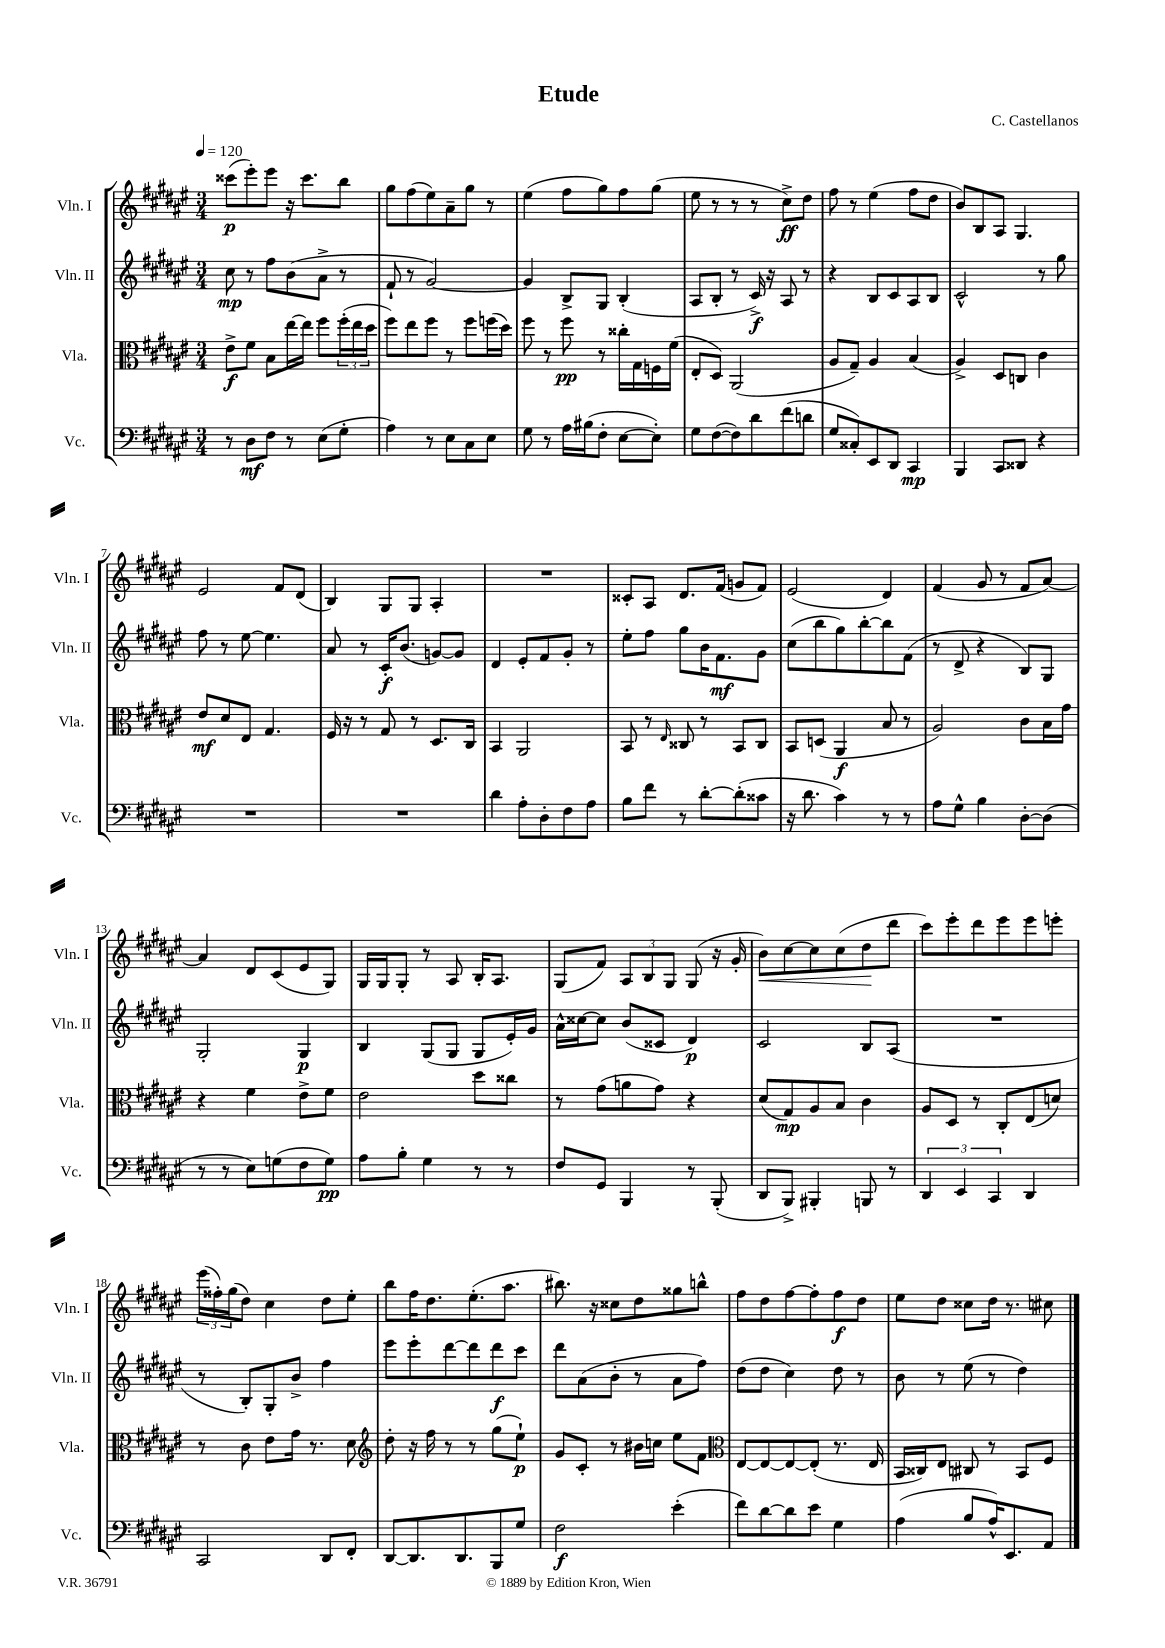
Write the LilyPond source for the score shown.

\header { title = "Etude" composer = "C. Castellanos" }
<<
\new StaffGroup <<
\new Staff = "s0" \with { instrumentName = "Vln. I" shortInstrumentName = "Vln. I" } {
    \clef treble \key fis \major \numericTimeSignature \time 3/4 \tempo 4 = 120
    cisis'''8\p( eis'''8-.) eis'''8 r16 cisis'''8. b''8 |
    gis''8 fis''8( eis''8) ais'8-- gis''8 r8 |
    eis''4( fis''8 gis''8) fis''8 gis''8( |
    eis''8 r8 r8 r8 cis''8->\ff) dis''8 |
    fis''8 r8 eis''4( fis''8 dis''8 |
    b'8) b8 ais8 gis4. |
    eis'2 fis'8 dis'8( |
    b4) gis8 gis8 ais4-. |
    R2. |
    cisis'8-. ais8 dis'8. fis'16( g'8 fis'8) |
    eis'2( dis'4) |
    fis'4( gis'8 r8 fis'8 ais'8~) |
    ais'4 dis'8 cis'8( eis'8 gis8) |
    gis16 gis16 gis8-. r8 ais8 b16-. ais8. |
    gis8( fis'8) \tuplet 3/2 { ais8 b8 gis8 } gis8( r16 gis'16-. |
    b'8\<) cis''8~ cis''8 cis''8( dis''8\! dis'''8 |
    cis'''8) eis'''8-. dis'''8 eis'''8 eis'''8 e'''8-. |
    \tuplet 3/2 { eis'''16( fisis''16-.) gis''16( } dis''8) cis''4 dis''8 eis''8-. |
    b''8 fis''16 dis''8. eis''8.-.( ais''8. |
    bis''8.) r16 cisis''8 dis''8 gisis''8 b''8-^ |
    fis''8 dis''8 fis''8~ fis''8-. fis''8\f dis''8 |
    eis''8 dis''8 cisis''8 dis''16 r8. cis''8 \bar "|." |
}
\new Staff = "s1" \with { instrumentName = "Vln. II" shortInstrumentName = "Vln. II" } {
    \clef treble \key fis \major \numericTimeSignature \time 3/4
    cis''8\mp r8 fis''8 b'8( ais'8-> r8 |
    fis'8-! r8 gis'2~) |
    gis'4 b8-> gis8 b4-.( |
    ais8 b8-. r8 cis'16->\f) r16 ais8 r8 |
    r4 b8 cis'8 ais8 b8 |
    cis'2-^ r8 gis''8 |
    fis''8 r8 eis''8~ eis''4. |
    ais'8 r8 cis'16-.\f b'8.( g'8~) g'8 |
    dis'4 eis'8-. fis'8 gis'8-. r8 |
    eis''8-. fis''8 gis''8 b'16 fis'8.\mf gis'8 |
    cis''8( b''8 gis''8) b''8~-. b''8 fis'8( |
    r8 dis'8-> r4 b8) gis8 |
    gis2-. gis4\p |
    b4 gis8( gis8 gis8 eis'16-.) gis'16 |
    ais'16-^ cisis''16~ cisis''8 b'8( cisis'8 dis'4\p) |
    cis'2 b8 ais8( |
    R2. |
    r8 b8-.) gis8-. b'8-> fis''4 |
    eis'''8 eis'''8-. dis'''8~ dis'''8 dis'''8\f cis'''8 |
    dis'''8 ais'8( b'8-. r8 ais'8 fis''8) |
    dis''8( dis''8 cis''4) dis''8 r8 |
    b'8 r8 eis''8( r8 dis''4) \bar "|." |
}
\new Staff = "s2" \with { instrumentName = "Vla." shortInstrumentName = "Vla." } {
    \clef alto \key fis \major \numericTimeSignature \time 3/4
    eis'8->\f fis'8 b8 eis''16~ eis''16 fis''8 \tuplet 3/2 { fis''16-.( eis''16 dis''16 } |
    fis''8) eis''8 fis''8 r8 fis''8 f''16( dis''16) |
    fis''8 r8 fis''8\pp r8 cisis''16-. gis16 f16 fis'16( |
    eis8-. dis8) ais,2( |
    ais8 gis8--) ais4 b4( |
    ais4->) dis8 c8 cis'4 |
    eis'8\mf dis'8 eis8 gis4. |
    fis16 r16 r8 gis8 r8 dis8. cis16 |
    b,4 ais,2 |
    b,8 r8 \grace { eis16 } cisis8 r8 b,8 cisis8 |
    b,8 d8( ais,4\f b8 r8 |
    ais2) cis'8 b16 gis'16 |
    r4 fis'4 eis'8-> fis'8 |
    eis'2 dis''8 cisis''8 |
    r8 gis'8( a'8 gis'8) r4 |
    dis'8( gis8\mp) ais8 b8 cis'4 |
    ais8 dis8 r8 cis8-. eis8( d'8) |
    r8 cis'8 eis'8 gis'16 r8. dis'8 |
    \clef treble dis''8-. r16 fis''16 r8 r8 gis''8( eis''8-!\p) |
    gis'8 cis'8-. r8 bis'16 c''16 eis''8 fis'8 |
    \clef alto eis8~ eis8~ eis8~ eis8-.( r8. eis16 |
    b,16 cisis16) eis8 cis8 r8 b,8 fis8 \bar "|." |
}
\new Staff = "s3" \with { instrumentName = "Vc." shortInstrumentName = "Vc." } {
    \clef bass \key fis \major \numericTimeSignature \time 3/4
    r8 dis8\mf fis8 r8 eis8( gis8-. |
    ais4) r8 eis8 cis8 eis8 |
    gis8 r8 ais16 bis16( fis8-. eis8~ eis8-.) |
    gis8 fis8~( fis8) dis'8 fis'8( d'8 |
    gis8 cisis8-.) eis,8 dis,8 cis,4\mp |
    b,,4 cis,8 disis,8 r4 |
    R2. |
    R2. |
    dis'4 ais8-. dis8-. fis8 ais8 |
    b8 fis'8 r8 dis'8~-. dis'8-.( cisis'8 |
    r16 dis'8. cis'4) r8 r8 |
    ais8 gis8-^ b4 dis8~-. dis8( |
    r8 r8 eis8) g8( fis8 g8\pp) |
    ais8 b8-. gis4 r8 r8 |
    fis8 gis,8 b,,4 r8 b,,8-.( |
    dis,8 b,,8->) bis,,4-. b,,8 r8 |
    \tuplet 3/2 { dis,4 eis,4 cis,4 } dis,4 |
    cis,2 dis,8 fis,8-. |
    dis,8~ dis,8. dis,8. b,,8 gis8 |
    fis2\f eis'4-.( |
    fis'8) dis'8~ dis'8 eis'8 gis4 |
    ais4( b8 ais16-^) eis,8. ais,8 \bar "|." |
}
>>
>>
